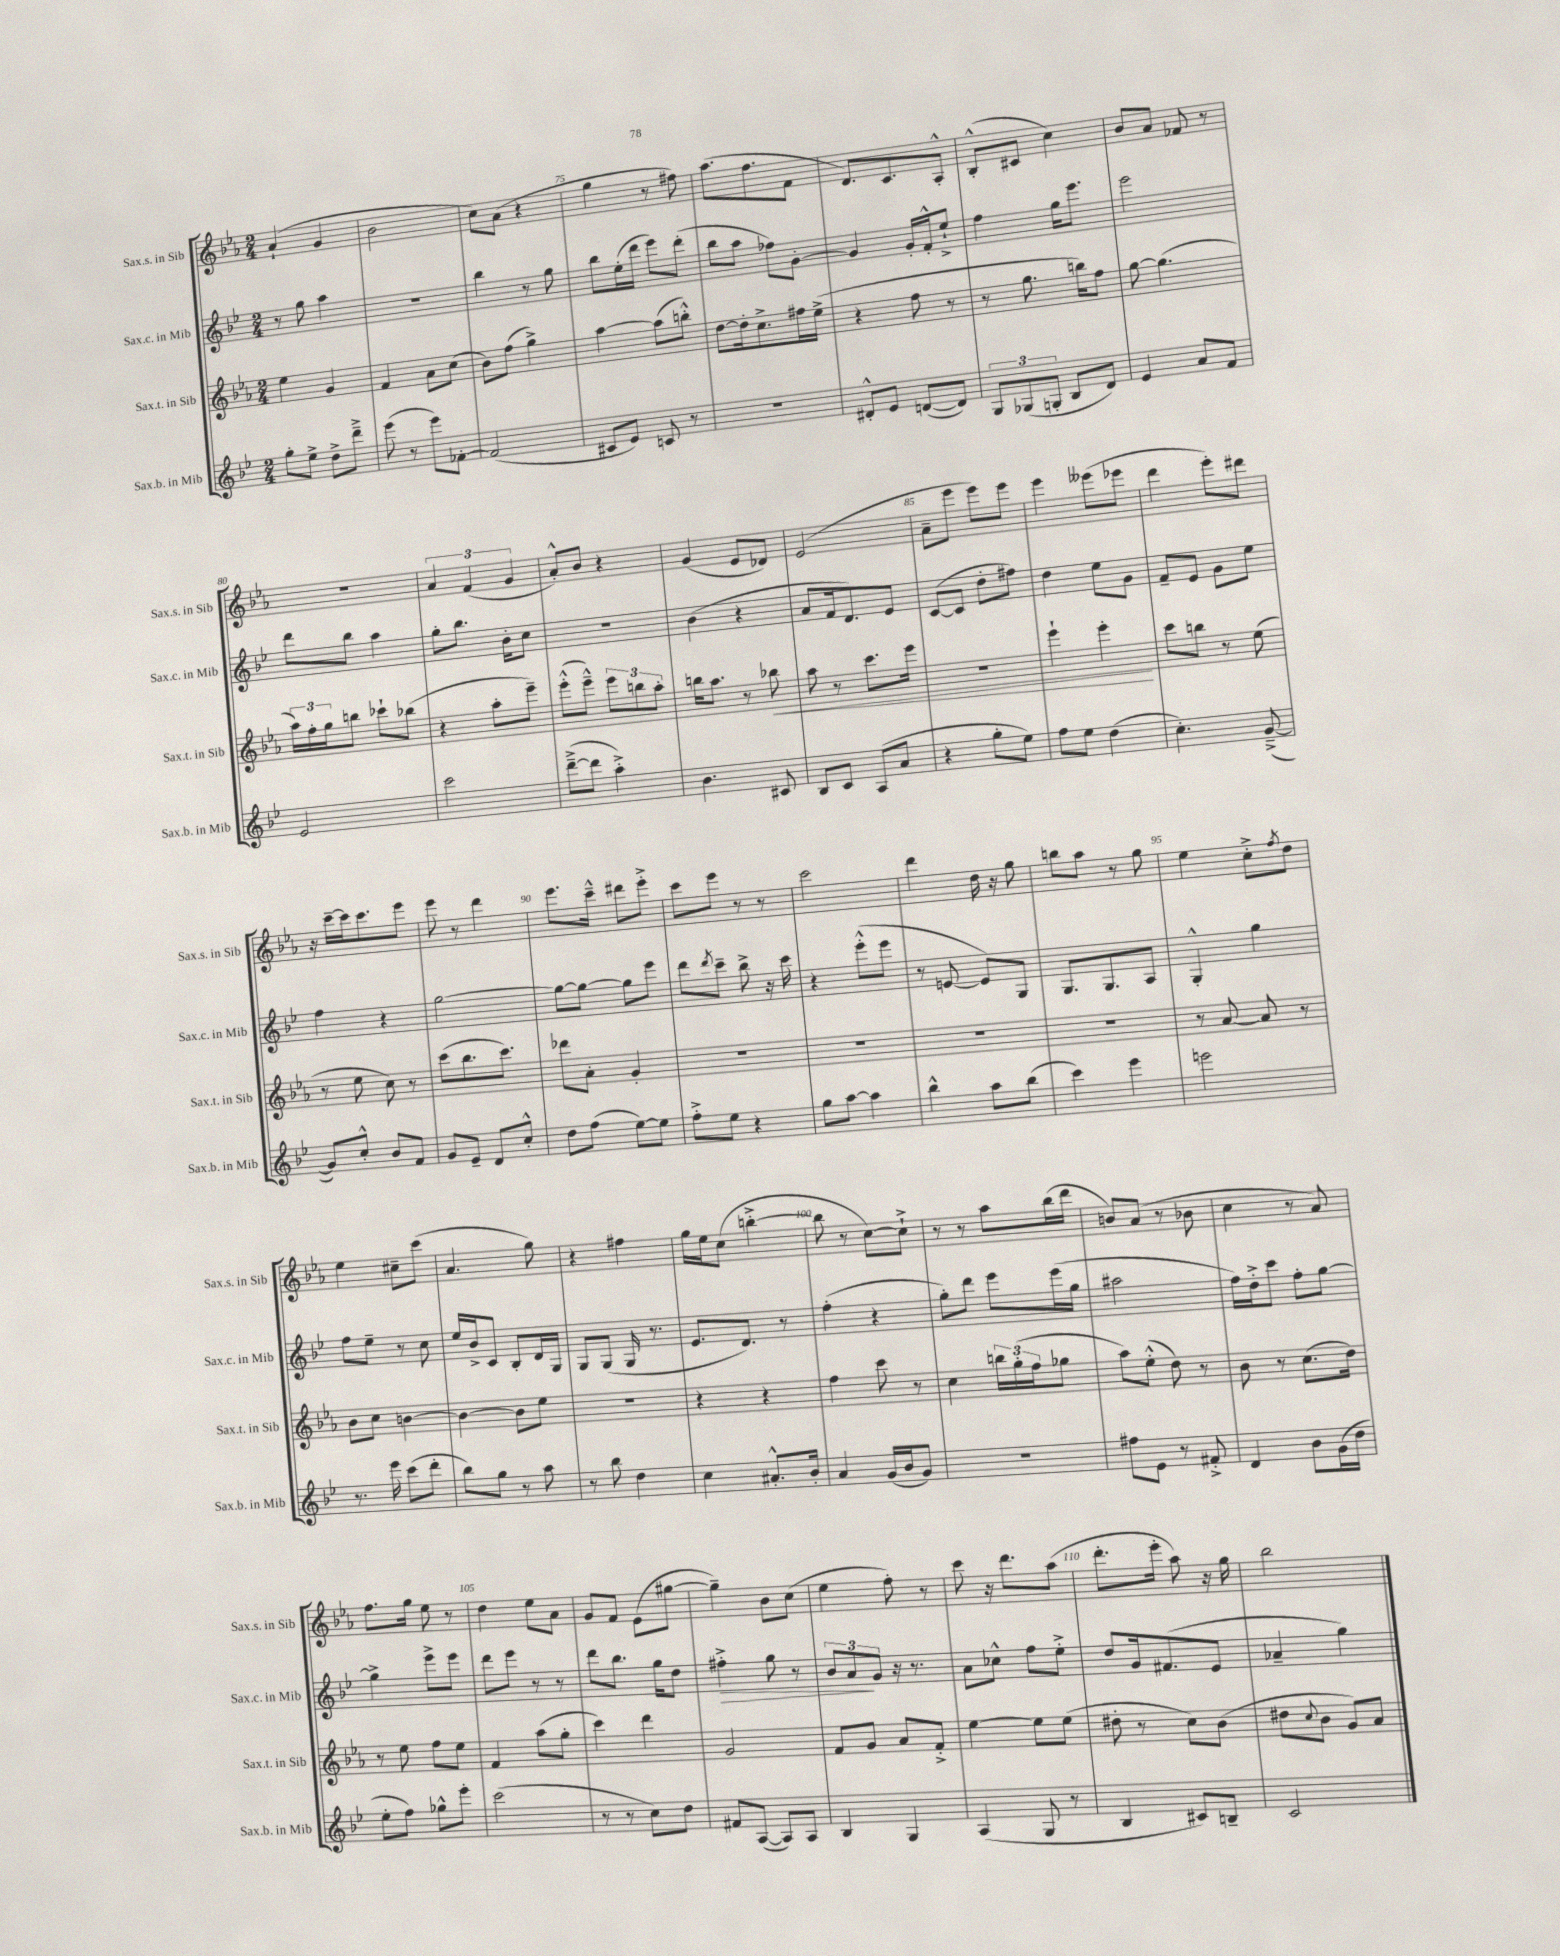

**kern	**kern	**dynam	**kern	**dynam	**kern
*part4	*part3	*part3	*part2	*part2	*part1
*staff4	*staff3	*staff3	*staff2	*staff2	*staff1
*I"Sax.b. in Mib	*I"Sax.t. in Sib	*	*I"Sax.c. in Mib	*	*I"Sax.s. in Sib
*I'Sax.b. in Mib	*I'Sax.t. in Sib	*	*I'Sax.c. in Mib	*	*I'Sax.s. in Sib
*clefG2	*clefG2	*	*clefG2	*	*clefG2
*k[b-e-]	*k[b-e-a-]	*	*k[b-e-]	*	*k[b-e-a-]
*M2/4	*M2/4	*	*M2/4	*	*M2/4
=72	=72	=72	=72	=72	=72
8gg'\L	4ee-\	.	8r	.	(4a-`/
8ee-^\J	.	.	8gg\	.	.
8dd^\L	4g/	.	4aa\	.	4g/
8ddd~^\J	.	.	.	.	.
=73	=73	=73	=73	=73	=73
(8eee-\	4f/	.	2r	.	2b-\
8r	.	.	.	.	.
8eee-\L)	8a-\L	.	.	.	.
[8f-X'\J	(8cc\J	.	.	.	.
=74	=74	=74	=74	=74	=74
(2f-/]	8b-\L)	.	4bb-\	.	8cc\L)
.	(8ff\J	.	.	.	(8a-\J
.	4gg^\)	.	8r	.	4r
.	.	.	8gg\	.	.
=75	=75	=75	=75	=75	=75
8c#X/L	[4aa-\	.	8bb-\L	.	4gg\
8e-/J)	.	.	(16ee-'\L	.	.
.	.	.	16ddd\JJ	.	.
8cn/	(8aa-\L]	.	8eee-\L)	.	8r
8r	8bbn'^^\J)	.	(8ddd'\J	.	8ff#X\)
=76	=76	=76	=76	=76	=76
2r	[8dd\L	.	8bb-\L	.	(8.aa-\L
.	16dd'\k]	.	8aa\J	.	.
.	8.cc^\	.	.	.	8.ff\
.	.	.	8ff-X\L)	.	.
.	16ff#X\L	.	[8g'\J	.	8f\J
.	(16ee-^\JJ	.	.	.	.
=77	=77	=77	=77	=77	=77
8d#X'^^/L	4r	.	4g/]	.	8.d/L)
8e-/J	.	.	.	.	.
.	.	.	.	.	8.c/
([8dn/L	8ff\	.	16g'/LL	.	.
.	.	.	16f'^^/J	.	.
8d/J])	8r	.	8ee-`^/J	.	8A-'^^/J
=78	=78	=78	=78	=78	=78
12G/L	8r	.	4ff\	.	(8B-'^^/L
(12G-X/	.	.	.	.	.
.	8.gg\	.	.	.	8c#X/J
12Gn'/J	.	.	.	.	.
8B-/L	.	.	16gg\KL	.	4cc\)
.	16bbn\KL)	.	8.eee-\J	.	.
8d/J)	8ff\J	.	.	.	.
=79	=79	=79	=79	=79	=79
4e-/	[8gg\	.	2eee-\	.	8b-/L
.	(4.gg\]	.	.	.	8a-/J
8a/L	.	.	.	.	8f-X/
8f/J	.	.	.	.	8r
!!LO:LB:g=z
=80	=80	=80	=80	=80	=80
2e-/	24aa-\LL)	.	8ddd\L	.	2r
.	24ff'\	.	.	.	.
.	24gg\J	.	.	.	.
.	8bbn\J	.	8bb-\J	.	.
.	8ccc-X`\L	.	4aa\	.	.
.	(8bb-X\J	.	.	.	.
=81	=81	=81	=81	=81	=81
2ccc\	4r	.	8gg'\L	.	6a-/
.	.	.	8.bb-\J	.	.
.	.	.	.	.	(6f/
.	8aa-'\L	.	.	.	.
.	.	.	16b-'\KL	.	.
.	.	.	.	.	6g/
.	8eee-~\J)	.	8cc\J	.	.
=82	=82	=82	=82	=82	=82
([8ddd~^\L	(8eee-'^^\L	.	2r	.	8a-'^^/L)
8ddd\J]	8eee-~^^\J)	.	.	.	8b-/J
4aa'^\)	12eee-\L	.	.	.	4r
.	12bbn\	.	.	.	.
.	12aa-'\J	.	.	.	.
=83	=83	=83	=83	=83	=83
4.b-\	16bbn\KL	.	(4b-\	.	(4g/
.	8.aa-\J	.	.	.	.
.	8r	.	4r	.	8e-/L
!	!	!LO:HP:b	!	!	!
8c#X/	8bb-X\	<	.	.	8d-X/J)
=84	=84	=84	=84	=84	=84
8B-/L	8aa-\	.	8a/L	.	(2e-/
8c/J	8r	.	16f/k	.	.
.	.	.	8.d/)	.	.
(8A/L	8.ccc\L	.	.	.	.
8a/J	.	.	8e-/J	.	.
.	16eee-\Jk	.	.	.	.
=85	=85	=85	=85	=85	=85
4r	2r	.	([8c/L	.	8a-~\L
.	.	.	8c/J]	.	8eee-\J
8gg'\L	.	.	8dd'\L	.	8eee-\L)
8ee-\J)	.	.	8ff#X\J)	.	8eee-\J
=86	=86	=86	=86	=86	=86
8ff\L	4eee-`\	.	4dd\	.	4eee-\
8ee-\J	.	.	.	.	.
(4dd\	4eee-'\	.	8ee-\L	.	(8eee--X\L
.	.	.	8g\J	.	8eee-X\J
.	.	[	.	.	.
=87	=87	=87	=87	=87	=87
4.cc'\)	8ccc\L	.	8f~/L	.	4ddd\
.	8bbn\J	.	8e-/J	.	.
.	8r	.	8g\L	.	8eee-'\L)
([8g~^/	(8ee-\	.	8ee-\J	.	8ddd#X\J
!!LO:LB:g=z
=88	=88	=88	=88	=88	=88
8g/L])	8r	.	4ff\	.	16r
.	.	.	.	.	[16ccc~\LL
8cc'^^/J	8ee-\	.	.	.	16ccc\J]
.	.	.	.	.	8.ccc\
8b-/L	8cc\)	.	4r	.	.
8f/J	8r	.	.	.	8eee-\J
=89	=89	=89	=89	=89	=89
8g/L	(8ccc\L	.	[2gg\	.	8eee-\
8e-~/J	8.bb-\	.	.	.	8r
8d/L	.	.	.	.	4ddd\
.	8.ccc\J)	.	.	.	.
8cc'^^/J	.	.	.	.	.
=90	=90	=90	=90	=90	=90
8dd\L	8ddd-X\L	.	8gg\L_	.	8.eee-\L
(8ff\J	8a-'\J	.	8gg\J_	.	.
.	.	.	.	.	16ccc~^^\Jk
[8ee-\L)	4g'/	.	8gg\L]	.	8ddd#X\L
8ee-\J]	.	.	8eee-\J	.	8eee-'^\J
=91	=91	=91	=91	=91	=91
8ff'^\L	2r	.	8ddd\L	.	8ccc\L
.	.	.	8qddd/	.	.
8ee-\J	.	.	8ccc~\J	.	8eee-\J
4r	.	.	8bb-^\	.	8r
.	.	.	16r	.	8r
.	.	.	16ccc\	.	.
=92	=92	=92	=92	=92	=92
8gg\L	2r	.	4r	.	2ccc\
[8aa\J	.	.	.	.	.
4aa\]	.	.	(8eee-'^^\L	.	.
.	.	.	8eee-\J	.	.
=93	=93	=93	=93	=93	=93
4bb-^^\	2r	.	8r	.	4ddd\
.	.	.	[8en/	.	.
8aa\L	.	.	8e/L])	.	16dd\
.	.	.	.	.	16r
(8bb-\J	.	.	8G/J	.	8gg\
=94	=94	=94	=94	=94	=94
4ccc\)	2r	.	8.G/L	.	8bbn\L
.	.	.	.	.	8aa-\J
.	.	.	8.G/	.	.
4eee-\	.	.	.	.	8r
.	.	.	8A/J	.	8gg\
=95	=95	=95	=95	=95	=95
2eeen\	8r	.	4G'^^/	.	4ee-\
.	[8a-/	.	.	.	.
.	8a-/]	.	4gg\	.	8cc'^\L
.	.	.	.	.	8qff/
.	8r	.	.	.	8dd\J
!!LO:LB:g=z
=96	=96	=96	=96	=96	=96
8.r	8b-\L	.	8ff\L	.	4ee-\
.	8cc\J	.	8ee-~\J	.	.
16eee-\	.	.	.	.	.
(8ccc\L	[4bn\	.	8r	.	8cc#X~\L
8ddd'\J	.	.	8cc\	.	(8ccc\J
=97	=97	=97	=97	=97	=97
8bb-\L)	4b\_	.	16ee-/LL	.	4.a-/
.	.	.	16b-^/J	.	.
8gg\J	.	.	8c/J	.	.
8r	8b\L]	.	8B-'/L	.	.
8aa\	8ee-\J	.	16d/L	.	8gg\)
.	.	.	16G/JJ	.	.
=98	=98	=98	=98	=98	=98
8r	2r	.	8G/L	.	4r
8bb-\	.	.	(8G/J	.	.
4dd\	.	.	16G/	.	4ff#X\
.	.	.	8.r	.	.
=99	=99	=99	=99	=99	=99
4cc\	4r	.	8.e-/L	.	16gg\LL
.	.	.	.	.	16ee-\J
.	.	.	.	.	(8cc\J
.	.	.	8.d/J)	.	.
8.a#X'^^/L	4r	.	.	.	[4bbn'^\
.	.	.	8r	.	.
16b-'/Jk	.	.	.	.	.
=100	=100	=100	=100	=100	=100
4a/	4ff\	.	(4ff'\	.	8bb\]
.	.	.	.	.	8r
(16g/LL	8ccc\	.	4r	.	[8cc\L)
16b-/J	.	.	.	.	.
8g/J)	8r	.	.	.	8cc`^\J]
=101	=101	=101	=101	=101	=101
2r	4cc\	.	8gg'\L)	.	8r
.	.	.	8ddd\J	.	8r
.	24bbn\LL	.	8eee-\L	.	8aa-\L
.	(24gg'\	.	.	.	.
.	24ff\J	.	.	.	.
.	8gg-X\J	.	(16eee-\L	.	(16bb-\L
.	.	.	16gg\JJ	.	16ddd\JJ
=102	=102	=102	=102	=102	=102
8ff#X\L	8aa-\L)	.	2aa#X\	.	8bn/L)
8e-\J	(8ee-'^^\J	.	.	.	(8a-/J
8r	8dd\)	.	.	.	8r
8f#X'^/	8r	.	.	.	8b-X\
=103	=103	=103	=103	=103	=103
4d/	8b-\	.	16ff\LL)	.	4cc\
.	.	.	16dd'^\J	.	.
.	8r	.	8ccc\J	.	.
8b-\L	(8.cc\L	.	8ff'\L	.	8r
(16g\L	.	.	[8gg\J	.	8a-/)
16dd\JJ	16dd\Jk)	.	.	.	.
!!LO:LB:g=z
=104	=104	=104	=104	=104	=104
8ee-'\L	8r	.	4gg^\]	.	8.ff\L
8ff\J)	8ee-\	.	.	.	.
.	.	.	.	.	16gg\Jk
8gg-X^^\L	8ff\L	.	8eee-^\L	.	8ee-\
8eee-'\J	8ee-\J	.	8eee-\J	.	8r
=105	=105	=105	=105	=105	=105
(2ccc\	4f/	.	8ddd\L	.	4dd\
.	.	.	8eee-\J	.	.
.	(8aa-\L	.	8r	.	8ee-\L
.	8gg'\J	.	8r	.	8a-\J
=106	=106	=106	=106	=106	=106
8r	4ccc\)	.	8ddd\L	.	8g/L
8r	.	.	8.bb-\J	.	8f/J
8cc\L)	4ddd\	.	.	.	(8e-\L
.	.	.	16gg\KL	.	.
8dd\J	.	.	8dd\J	.	[8gg#X\J
=107	=107	=107	=107	=107	=107
!	!	!	!	!LO:HP:b	!
8f#X/L	2g/	.	4ff#X'^\	>	4gg#~\])
([8A/J	.	.	.	.	.
8A/L])	.	.	8gg\	.	8b-\L
8A/J	.	.	8r	.	(8cc\J
=108	=108	=108	=108	=108	=108
4B-/	8f/L	.	12b-/L	.	4ee-\
.	.	.	12a/	.	.
.	8g/J	.	.	.	.
.	.	.	12g/J	]	.
4G/	8a-/L	.	16r	.	8ff'\)
.	.	.	8.r	.	.
.	8f'^/J	.	.	.	8r
=109	=109	=109	=109	=109	=109
(4A/	[4ee-\	.	8a\L	.	8ccc\
.	.	.	8cc-X^^\J	.	16r
.	.	.	.	.	8.ddd\L
8G/	8ee-\L]	.	8ff\L	.	.
8r	(8ee-\J	.	8ee-'^\J	.	(8aa-\J
=110	=110	=110	=110	=110	=110
4B-/	8dd#X'\	.	8dd/L	.	8.ddd'\L
.	8r	.	16g/k	.	.
.	.	.	(8.f#X/	.	16eee-'\Jk
8c#X/L)	8cc\L)	.	.	.	8aa-\)
8Bn~/J	(8b-\J	.	8e-/J	.	16r
.	.	.	.	.	16gg\
=111	=111	=111	=111	=111	=111
2c/	8dd#X\L	.	4a-X~/	.	2bb-\
.	8qqcc/	.	.	.	.
.	8b-\J	.	.	.	.
.	8g/L)	.	4gg\)	.	.
.	8a-/J	.	.	.	.
==	==	==	==	==	==
*-	*-	*-	*-	*-	*-
